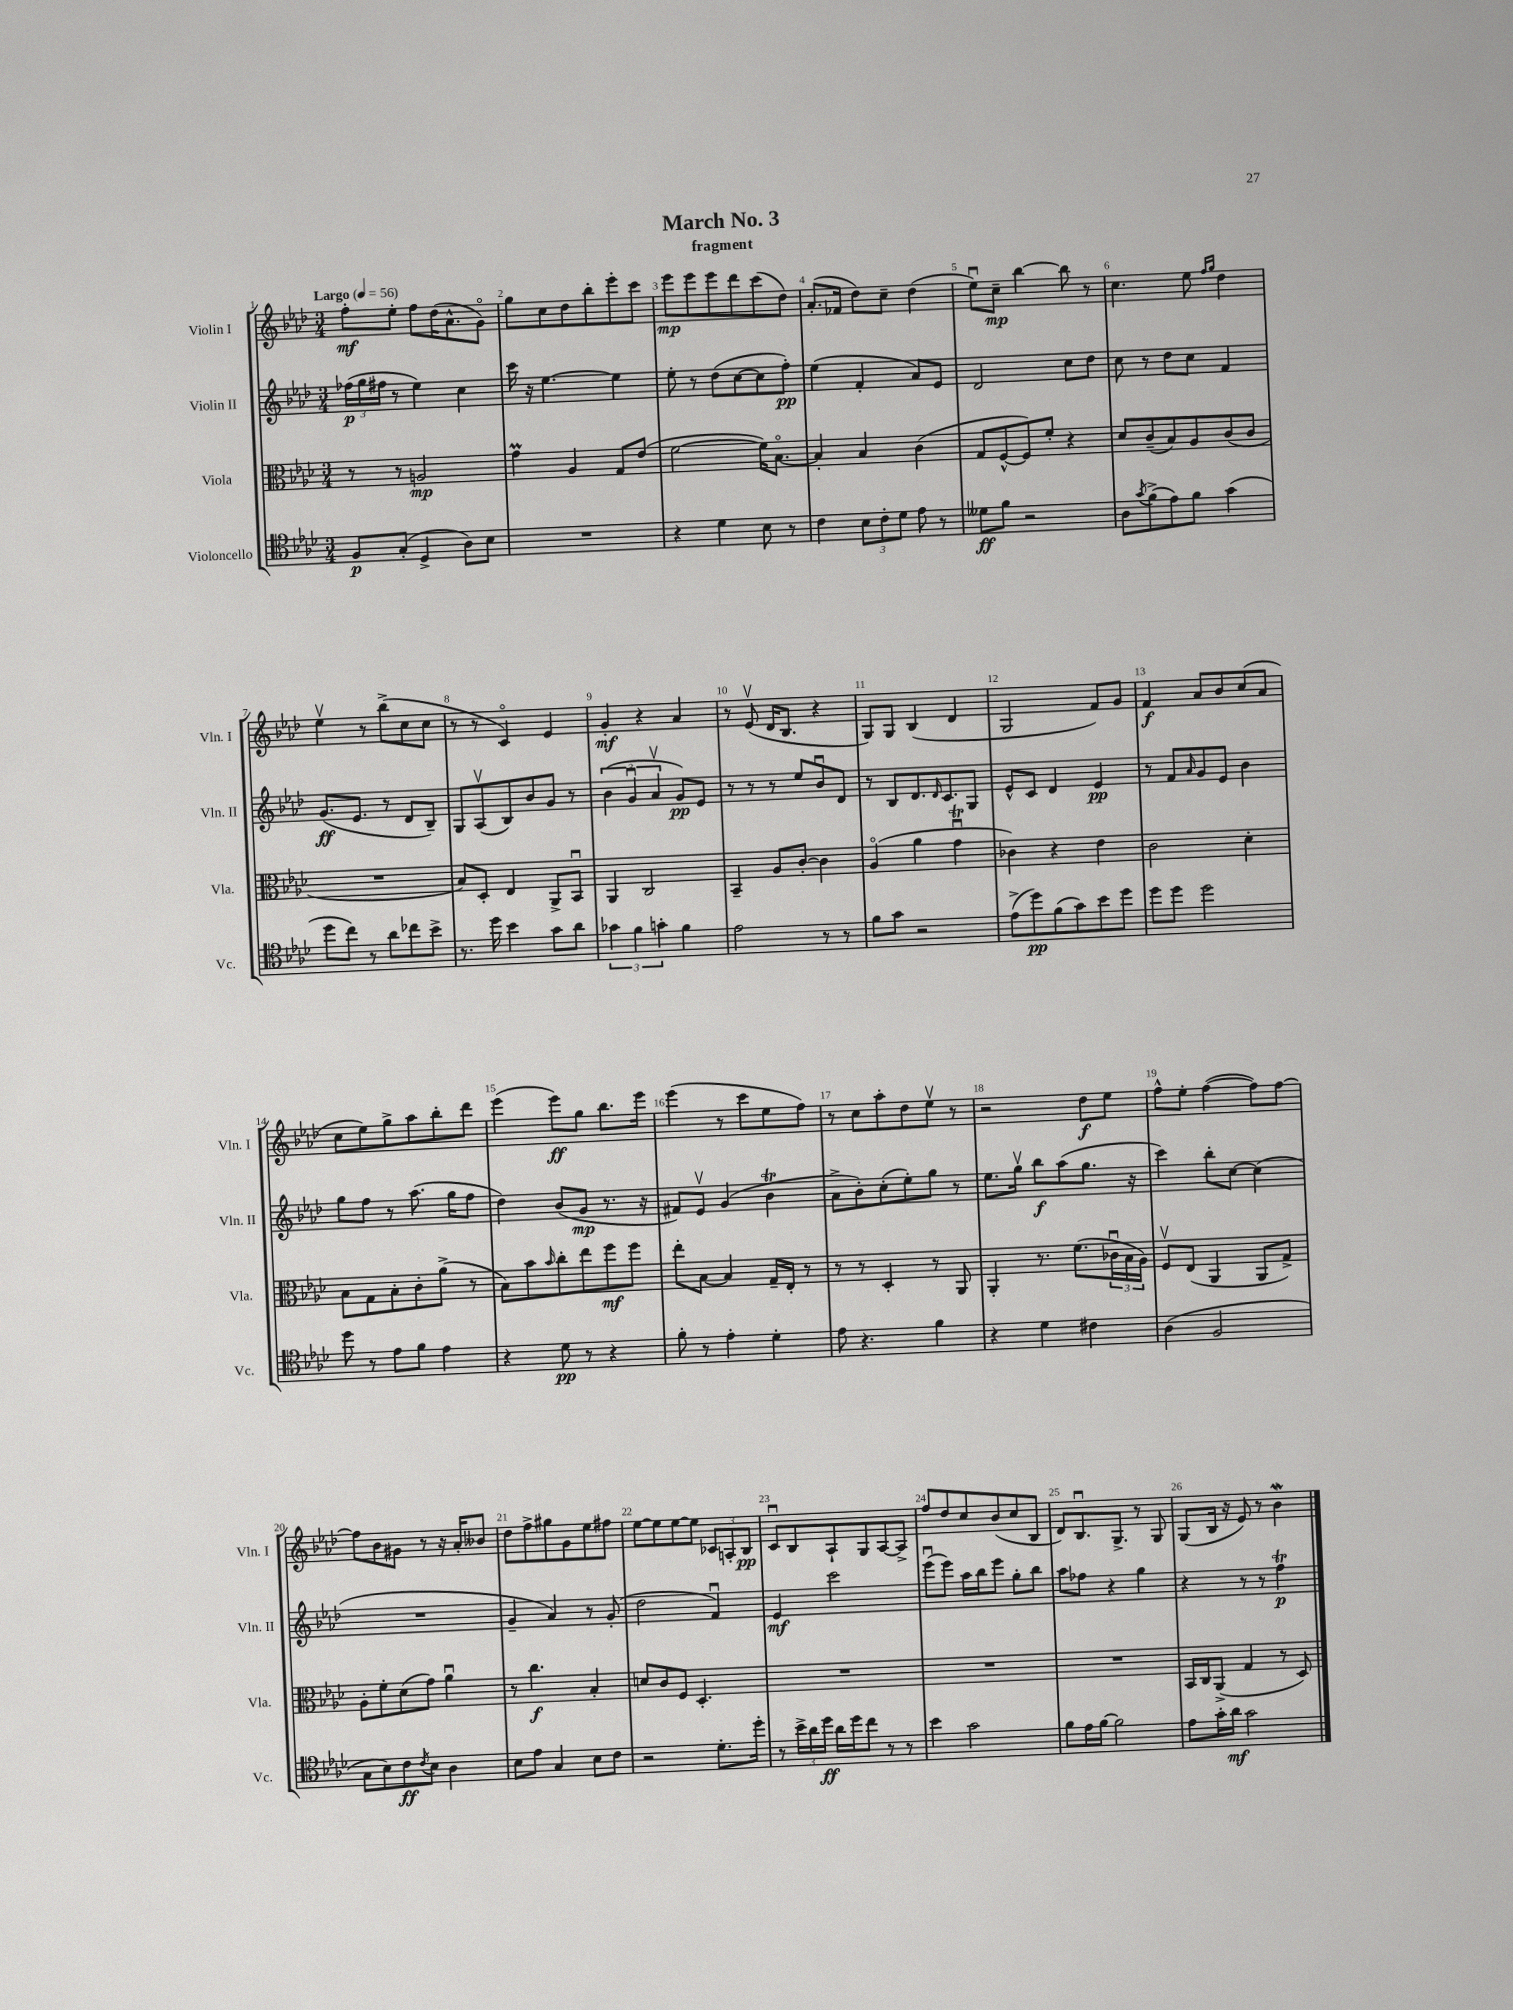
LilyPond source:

\header { title = "March No. 3" subtitle = "fragment" }
<<
\new StaffGroup <<
\new Staff = "s0" \with { instrumentName = "Violin I" shortInstrumentName = "Vln. I" } {
    \clef treble \key aes \major \numericTimeSignature \time 3/4 \tempo "Largo" 4 = 56
    f''8-.\mf ees''8-. f''8 des''16( aes'8.-^ g'8\flageolet) |
    g''8 c''8 des''8 bes''8-. ees'''8-. c'''8 |
    ees'''8\mp ees'''8 ees'''8 des'''8 c'''8( des''8) |
    aes'8.-.( fes'16 des''8) c''8-- des''4( |
    ees''8\downbow) c''8--\mp bes''4~ bes''8 r8 |
    c''4. ees''8 \grace { f''16 g''16 } des''4 |
    ees''4\upbow r8 bes''8->( c''8 c''8 |
    r8 r8 c'4\flageolet) ees'4 |
    g'4-.\mf r4 aes'4 |
    r8 ees'8\upbow( des'16 bes8. r4 |
    g8) g8 bes4( des'4 |
    g2 f'8) g'8 |
    f'4\f aes'8 bes'8 c''8( aes'8 |
    c''8 ees''8) g''8-> aes''8 bes''8-. des'''8 |
    ees'''4( ees'''8\ff) g''8 bes''8. ees'''16 |
    ees'''4( r8 c'''8 ees''8 f''8) |
    r8 c''8 aes''8-. des''8 ees''8\upbow r8 |
    r2 des''8\f ees''8 |
    f''8-^ ees''8-. f''4~( f''8) f''8~ |
    f''8 bes'8 gis'8 r8 r16 aes'16-. beses'8 |
    des''8 f''8-> gis''8 g'8 ees''8 fis''8 |
    ees''8~ ees''8 ees''8~ ees''8 \tuplet 3/2 { ces'8 a8-. bes8\pp } |
    c'8\downbow bes8 aes8-! g8 aes8~ aes8-> |
    f''8 des''8 c''8 bes'8( c''8 bes8 |
    des'8) bes8.\downbow g8.-> r8 g8 |
    g8( bes16 r16 ees'8) r8 bes'4\mordent \bar "|." |
}
\new Staff = "s1" \with { instrumentName = "Violin II" shortInstrumentName = "Vln. II" } {
    \clef treble \key aes \major \numericTimeSignature \time 3/4
    \tuplet 3/2 { fes''16\p( g''16 fis''16 } r8 ees''4) c''4 |
    c'''16 r16 ees''4.~ ees''4 |
    ees''8-. r8 des''8( c''8~ c''8 f''8-.\pp) |
    ees''4( f'4-. aes'8) ees'8 |
    des'2 c''8 des''8 |
    c''8 r8 des''8 c''8 f'4 |
    g'8.\ff( ees'8. r8 des'8 bes8--) |
    g8 aes8\upbow( bes8) bes'8 g'8 r8 |
    \tuplet 3/2 { bes'4( g'4\downbow aes'4\upbow } g'8\pp) ees'8 |
    r8 r8 r8 ees''8 bes'8\downbow des'8 |
    r8 bes8 des'8. \grace { des'16 } c'8. g8 |
    ees'8-^ c'8 des'4 ees'4\pp |
    r8 f'8 \grace { aes'16 } g'8 ees'8 bes'4 |
    g''8 f''8 r8 aes''8.( g''16 f''8 |
    des''4) bes'8( g'8\mp r8. r16 |
    fis'8) ees'8\upbow g'4( bes'4\trill |
    aes'8-> bes'8-.) c''8-.( ees''8-.) g''8 r8 |
    ees''8. g''16\upbow bes''8\f aes''8( g''8. r16 |
    c'''4) bes''8-. c''8~ c''4( |
    R2. |
    g'4-- aes'4) r8 g'8-.( |
    des''2 f'4\downbow) |
    ees'4\mf c'''2 |
    ees'''8\downbow( ees'''8) aes''16 bes''16 ees'''8 g''8-. bes''8 |
    aes''8 fes''8 r4 g''4 |
    r4 r8 r8 f''4\trill\p \bar "|." |
}
\new Staff = "s2" \with { instrumentName = "Viola" shortInstrumentName = "Vla." } {
    \clef alto \key aes \major \numericTimeSignature \time 3/4
    r8 r8 a2\mp |
    g'4\prall aes4 g8 ees'8( |
    f'2~ f'16) bes8.~\flageolet |
    bes4-. bes4 c'4( |
    g8 f8~-^ f8) f'8-. r4 |
    des'8 c'8--( bes8) aes8 c'8( c'8 |
    R2. |
    bes8) des8-. ees4 aes,8-> bes,8\downbow |
    aes,4 c2 |
    bes,4-- aes8 c'8~-. c'4 |
    aes4\flageolet( aes'4 g'4\downbow\trill |
    ces'4) r4 ees'4 |
    c'2 des'4-. |
    bes8 g8 bes8-. c'8-. aes'8->( r8 |
    bes8) bes'8 \grace { bes'16 } c''8-. ees''8 f''8\mf f''8 |
    ees''8-. bes8~ bes4 g16-- ees16-. r8 |
    r8 r8 des4-. r8 aes,8 |
    aes,4-. r8. f'8.( \tuplet 3/2 { ces'16\downbow bes16 aes16) } |
    f8\upbow ees8( aes,4 aes,8 g8->) |
    aes8-. f'8-. des'8( g'8) aes'4\downbow |
    r8 c''4.\f bes4-. |
    d'8 c'8 f8 des4.-. |
    R2. |
    R2. |
    R2. |
    bes,16 c16 aes,8->( g4 r8 des8) \bar "|." |
}
\new Staff = "s3" \with { instrumentName = "Violoncello" shortInstrumentName = "Vc." } {
    \clef tenor \key aes \major \numericTimeSignature \time 3/4
    f8\p g8-.( des4-> aes8) bes8 |
    R2. |
    r4 des'4 bes8 r8 |
    c'4 \tuplet 3/2 { bes8 c'8-. des'8 } ees'8 r8 |
    deses'8\ff f'8 r2 |
    aes8 \acciaccatura { g'8 } f'8->( ees'8) f'8 g'4( |
    des''8 c''8) r8 aes'8 ces''8 bes'8-> |
    r8. des''16 bes'4 g'8 aes'8 |
    \tuplet 3/2 { ges'4 f'4 g'4-. } f'4 |
    ees'2 r8 r8 |
    f'8 g'8 r2 |
    ees'8->( des''8\pp) f'8( g'8) bes'8 des''8 |
    des''8 des''8 des''2 |
    des''8 r8 ees'8 f'8 ees'4 |
    r4 des'8\pp r8 r4 |
    f'8-. r8 ees'4-. des'4-. |
    ees'8 r4. f'4 |
    r4 des'4 cis'4 |
    aes4( f2 |
    g8 bes8) c'8\ff \acciaccatura { c'8 } bes8 aes4 |
    bes8 ees'8 g4 bes8 c'8 |
    r2 des'8.-. des''16-. |
    r8 \tuplet 3/2 { bes'16-> aes'16 des''16\ff } aes'16 des''16 c''8 r8 r8 |
    bes'4 g'2 |
    f'8 ees'16 f'16~ f'2 |
    ees'8 g'16-. aes'16\mf g'2 \bar "|." |
}
>>
>>
\layout { \context { \Score \override BarNumber.break-visibility = ##(#f #t #t) barNumberVisibility = #all-bar-numbers-visible } }
